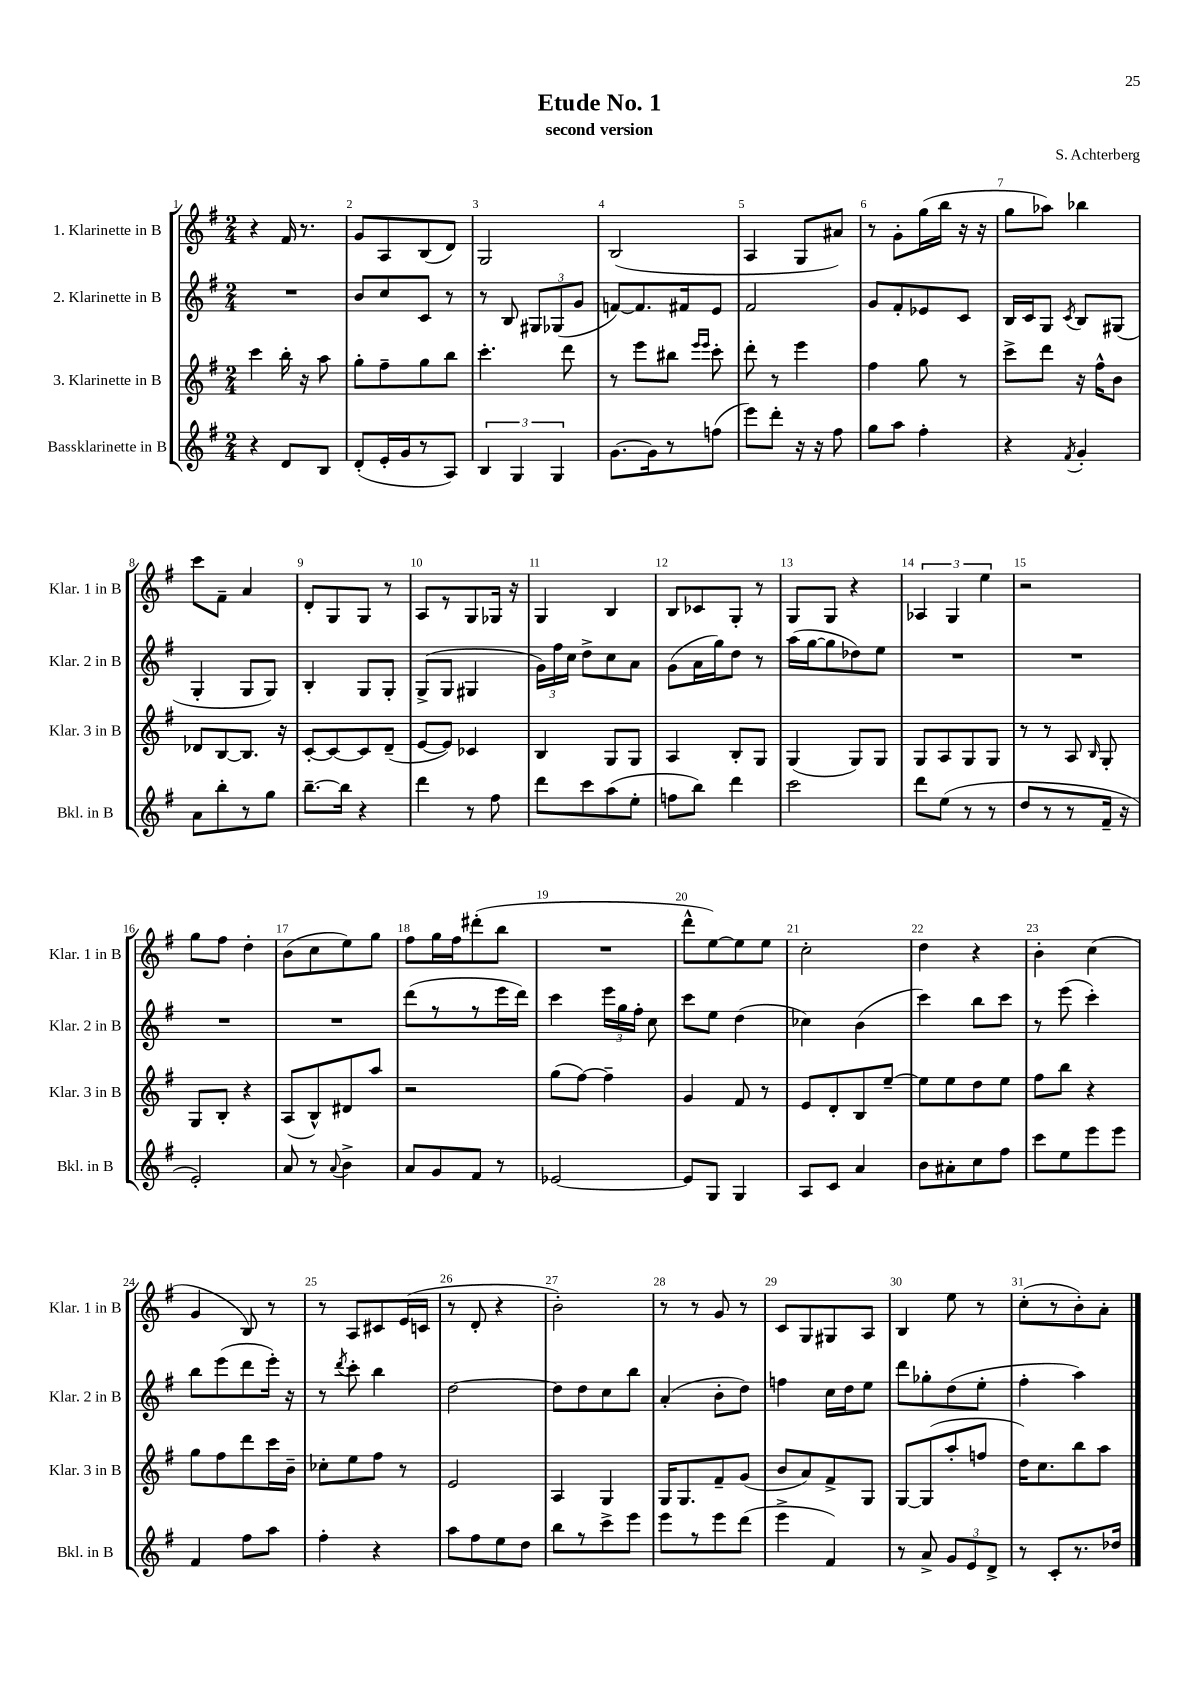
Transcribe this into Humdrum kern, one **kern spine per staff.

**kern	**kern	**kern	**kern
*part4	*part3	*part2	*part1
*staff4	*staff3	*staff2	*staff1
*I"Bassklarinette in B	*I"3. Klarinette in B	*I"2. Klarinette in B	*I"1. Klarinette in B
*I'Bkl. in B	*I'Klar. 3 in B	*I'Klar. 2 in B	*I'Klar. 1 in B
*clefG2	*clefG2	*clefG2	*clefG2
*k[f#]	*k[f#]	*k[f#]	*k[f#]
*M2/4	*M2/4	*M2/4	*M2/4
=1	=1	=1	=1
4r	4ccc\	2r	4r
8d/L	16bb'\	.	16f#/
.	16r	.	8.r
8B/J	8aa\	.	.
=2	=2	=2	=2
(8d'/L	8gg'\L	8b/L	8g/L
16e'/L	8ff#~\	8cc/	8A/
16g/J	.	.	.
8r	8gg\	8c/J	(8B/
8A/J)	8bb\J	8r	8d/J)
=3	=3	=3	=3
6B/	4.ccc'\	8r	2G/
.	.	8B/	.
6G/	.	.	.
.	.	12G#X/L	.
6G/	.	(12G-X/	.
.	8ddd\	.	.
.	.	12g/J	.
=4	=4	=4	=4
[8.g\L	8r	[8fn/L)	(2B/
.	8eee\L	8.f/]	.
16g\k]	.	.	.
8r	8bb#X\J	.	.
.	.	16f#X/k	.
.	16qqeee/LL	.	.
.	16qqeee/JJ	.	.
(8ffn\J	8ccc'\	8e/J	.
=5	=5	=5	=5
8eee\L)	8ddd'\	2f#/	4A/
8ddd'\J	8r	.	.
16r	4eee\	.	8G/L
16r	.	.	.
8ff#\	.	.	8a#X/J)
=6	=6	=6	=6
8gg\L	4ff#\	8g/L	8r
8aa\J	.	8f#'/	8g'\L
4ff#'\	8gg\	8e-X/	(16gg\L
.	.	.	16bb\JJ
.	8r	8c/J	16r
.	.	.	16r
=7	=7	=7	=7
4r	8ccc^\L	16B/LL	8gg\L
.	.	16c/J	.
.	8ddd\J	8G/J	8aa-X\J)
8qf#/	.	8qc/	.
4g'/	16r	8B/L	4bb-X\
.	16ff#^^\KL	.	.
.	8b\J	(8G#X/J	.
!!LO:LB:g=z
=8	=8	=8	=8
8a\L	8d-X/L	4G'/	8ccc\L
8bb'\	[8B/	.	8f#~\J
8r	8.B/J]	8G/L	4a/
8gg\J	.	8G/J)	.
.	16r	.	.
=9	=9	=9	=9
[8.bb~\L	[8c'/L	4B'/	8d'/L
.	8c/_	.	8G/
16bb\Jk]	.	.	.
4r	8c/]	8G/L	8G/J
.	(8d~/J	8G'/J	8r
=10	=10	=10	=10
4ddd\	[8e/L	(8G^/L	8A/L
.	8e/J])	8G/J	8r
8r	4c-X/	4G#X/	8G/
8ff#\	.	.	16G-X/Jk
.	.	.	16r
=11	=11	=11	=11
8ddd\L	4B/	24g\LL)	4G/
.	.	24ff#\	.
.	.	24cc\JJ	.
8ccc\	.	8dd^\L	.
(8aa\	8G/L	8cc\	4B/
8ee'\J	8G/J	8a\J	.
=12	=12	=12	=12
8ffn\L	4A/	(8g\L	8B/L
8bb\J)	.	16a\L	8c-X/
.	.	16gg\J)	.
4ddd\	8B'/L	8dd\J	8G'/J
.	8G/J	8r	8r
=13	=13	=13	=13
2ccc\	(4G/	(16aa\LL	8G/L
.	.	[16gg\J	.
.	.	8gg\]	8G/J
.	8G/L)	8dd-X\)	4r
.	8G/J	8ee\J	.
=14	=14	=14	=14
8ddd\L	8G/L	2r	6A-X/
(8ee\J	8A/	.	.
.	.	.	6G/
8r	8G/	.	.
.	.	.	6ee\
8r	8G/J	.	.
=15	=15	=15	=15
8dd/L	8r	2r	2r
8r	8r	.	.
8r	8A/	.	.
.	16qqB/	.	.
16f#~/Jk	8G'/	.	.
16r	.	.	.
!!LO:LB:g=z
=16	=16	=16	=16
2e'/)	8G/L	2r	8gg\L
.	8B'/J	.	8ff#\J
.	4r	.	4dd'\
=17	=17	=17	=17
8a/	(8A/L	2r	(8b\L
8r	8B^^/)	.	8cc\
8qqa/	.	.	.
4b^\	8d#X/	.	8ee\)
.	8aa/J	.	8gg\J
=18	=18	=18	=18
8a/L	2r	(8ddd\L	8ff#\L
8g/	.	8r	16gg\L
.	.	.	16ff#\J
8f#/J	.	8r	(8ddd#X'\
8r	.	16eee\L	8bb\J
.	.	16ddd\JJ)	.
=19	=19	=19	=19
[2e-X/	(8gg\L	4ccc\	2r
.	[8ff#\J)	.	.
.	4ff#~\]	24eee\LL	.
.	.	24gg\	.
.	.	24ff#'\JJ	.
.	.	8cc\	.
=20	=20	=20	=20
8e-/L]	4g/	8ccc\L	8ddd^^\L
8G/J	.	8ee\J	[8ee\)
4G/	8f#/	(4dd\	8ee\]
.	8r	.	8ee\J
=21	=21	=21	=21
8A/L	8e/L	4cc-X\)	2cc'\
8c/J	8d'/	.	.
4a/	8B/	(4b\	.
.	[8ee~/J	.	.
=22	=22	=22	=22
8b\L	8ee\L]	4ccc\)	4dd\
8a#X'\	8ee\	.	.
8cc\	8dd\	8bb\L	4r
8ff#\J	8ee\J	8ccc\J	.
=23	=23	=23	=23
8ccc\L	8ff#\L	8r	4b'\
8ee\	8bb\J	(8eee\	.
8eee\	4r	4ccc'\)	(4cc\
8eee\J	.	.	.
!!LO:LB:g=z
=24	=24	=24	=24
4f#/	8gg\L	8bb\L	4g/
.	8ff#\	(8eee\	.
8ff#\L	8ddd\	8ddd\	8B/)
8aa\J	16ccc\L	16eee'\Jk)	8r
.	16b~\JJ	16r	.
=25	=25	=25	=25
4ff#'\	8cc-X'\L	8r	8r
.	.	8qddd/	.
.	8ee\	8ccc'\	8A/L
4r	8ff#\J	4bb\	8c#X/
.	8r	.	(16e/L
.	.	.	16cn/JJ
=26	=26	=26	=26
8aa\L	2e/	[2dd\	8r
8ff#\	.	.	8d'/
8ee\	.	.	4r
8dd\J	.	.	.
=27	=27	=27	=27
8bb\L	4A/	8dd\L]	2b'\)
8r	.	8dd\	.
8ccc^\	4G/	8cc\	.
8eee\J	.	8bb\J	.
=28	=28	=28	=28
8eee\L	16G/KL	(4a'/	8r
.	8.G/	.	.
8r	.	.	8r
8eee\	8f#~/	8b'\L	8g/
(8ddd\J	(8g/J	8dd\J)	8r
=29	=29	=29	=29
4eee^\	8b/L	4ffn\	8c/L
.	8a/)	.	8G/
4f#/)	8f#^/	16cc\LL	8G#X/
.	.	16dd\J	.
.	8G/J	8ee\J	8A/J
=30	=30	=30	=30
8r	[8G/L	8ddd\L	4B/
8a^/	(8G/]	8gg-X'\	.
12g/L	8aa'/	(8dd\	8ee\
12e/	.	.	.
.	8ffn/J	8ee'\J	8r
12d^/J	.	.	.
=31	=31	=31	=31
8r	16dd\KL)	4ff#'\	(8cc'\L
.	8.cc\	.	.
8c'/L	.	.	8r
8.r	8bb\	4aa\)	8b'\)
.	8aa\J	.	8a'\J
16dd-X/Jk	.	.	.
==	==	==	==
*-	*-	*-	*-
